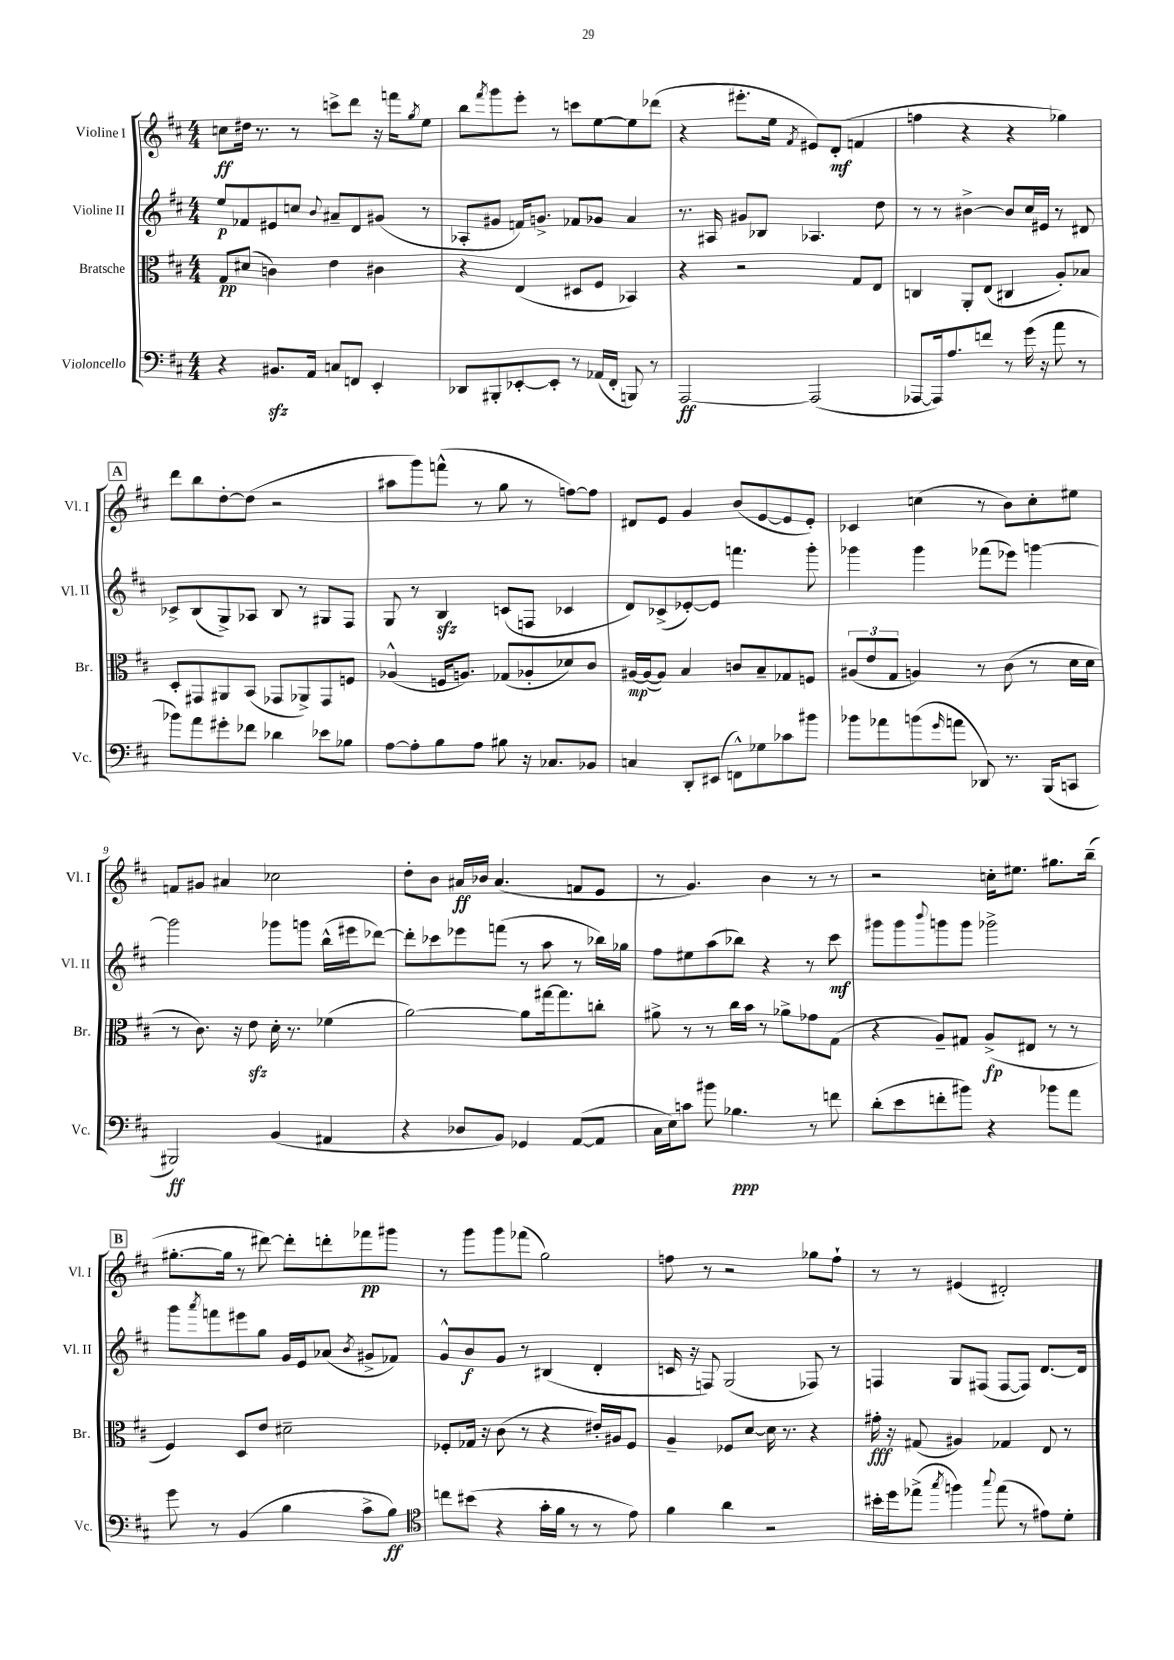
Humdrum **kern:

**kern	**kern	**kern	**kern
*staff4	*staff3	*staff2	*staff1
*clefF4	*clefC3	*clefG2	*clefG2
*k[f#c#]	*k[f#c#]	*k[f#c#]	*k[f#c#]
*M4/4	*M4/4	*M4/4	*M4/4
4r	8G	8ee	8cc
.	(8d#	8f-	16dd#
.	.	.	8.r
8.BB#	4c)	8e#	.
.	.	8cc	8r
16AA	.	.	.
.	.	8qqb	.
8C	4e	8a#~	8ccc^
8FF	.	8d	8ddd
4EE'	4c#	(8g#	16r
.	.	.	16fff
.	.	.	8qgg
.	.	8r	8ee
=	=	=	=
8DD-	4r	8A-'	8bb
.	.	.	8qfff#
8BBB#'	.	8g#	8ggg
[8EE-'	(4E	16f)	8eee'
.	.	8.g^	.
8EE-']	.	.	8r
8r	8D#	8f-	8ccc
(16AA-	8F#	8g-	[8ee
16FF#'	.	.	.
8BBB)	4BB-)	4a	8ee]
8r	.	.	(8ddd-
=	=	=	=
[2AAA	4r	8.r	4r
.	.	16A#	.
.	2r	8g#	8.eee#'
.	.	8B-	.
.	.	.	16ee
.	.	.	8qf#
(2AAA]	.	4.A-	8e#)
.	.	.	(8d'
.	8G	.	4f
.	8E	8dd	.
=	=	=	=
[8AAA-	4C	8r	4ff
16AAA-])	.	8r	.
8.A	.	.	.
.	8AA'	[4b#^	4r
8f	(8E	.	.
8r	4C#	8b#]	4r
(16g	.	16cc#	.
16r	.	16e#	.
8a	8A')	8r	4gg-)
8r	8B-	8d#	.
=	=	=	=
8b-)	8D'	8c-^	8ddd
8a	8GG#	(8B	8bb
8g#'	8AA#	8G^)	[8dd'
8f-	(8BB	8A-	(8dd]
4d-	8GG-	8B	2r
.	8AA-^)	8r	.
8e-	8GG-	8G#	.
8B-	8F	8F#	.
=	=	=	=
[8A	(4A-^^	8G	8aa#
8A']	.	8r	8ggg)
8B	16F	4B	(8fff^^
.	8.A)	.	.
8A	.	.	8r
8B#	(8G-	(8c	8gg
16r	8A-'	8F	8r
8.C-	.	.	.
.	8d-)	4c-	[8ff)
8BB-	8c#	.	8ff]
=	=	=	=
4C	[16A#	8d)	8d#
.	(16A#_	.	.
.	8A#])	(8c-^	8e
8DD'	4B	[8e-')	4g
(8EE#	.	8e-]	.
8FF^^)	8c	4.fff	(8b
8G-	8B~	.	[8e
8c-	8G-	.	8e]
8b#	8F	8ggg'	8e')
=	=	=	=
8b-	(12A#	4ggg-	4c-
.	12e	.	.
8a-	.	.	.
.	12G	.	.
(8b	4A)	4ggg-	(4cc
16qqg	.	.	.
8a	.	.	.
8DD-)	8r	(8fff-	8r
8.r	(8c#	8eee-)	8b)
.	8r	[4ggg	8cc'
(16BBB	.	.	.
8CC	16d	.	8ee#
.	16d	.	.
=	=	=	=
2BBB#)	8r	2ggg]	8f
.	8.c#)	.	8g#
.	.	.	4a#
.	16r	.	.
.	8e	.	.
(4BB	16d'	8ggg-	2cc-
.	8.r	.	.
.	.	8ggg	.
4AA#	(4f-	(16bb^^	.
.	.	16eee#	.
.	.	[8ddd-)	.
=	=	=	=
4r	[2a)	8ddd-']	8dd'
.	.	8ccc-	8b
8D-	.	8eee-	16a#
.	.	.	16b-
8BB)	.	(8fff	(4.a#
4GG-	8a]	8r	.
.	[16gg#	8aa	.
.	8.gg#]	.	.
([8AA	.	8r	8f
8AA]	8cc'	16bb-)	8e
.	.	16gg-	.
=	=	=	=
16C#	8a#^	8ff#	8r
16E)	.	.	.
8c	8r	8ee#	4.g)
8b#	8r	(8aa	.
4.B-	16cc#	8bb-)	.
.	16b	.	.
.	8r	4r	4b
.	8a-^	.	.
8r	8g-	8r	8r
8f	(8G	8ccc#	8r
=	=	=	=
(8d'	4r	8ggg#	2r
8e	.	8ggg#	.
.	.	8qqbbb	.
8f'	8A~)	8ggg	.
8b#)	8G#	8ggg	.
4r	(8A^	2ggg-^	16cc'
.	.	.	8.ee#
.	8E#	.	.
8b-	8r	.	8.gg#
8a	8r	.	.
.	.	.	(16bb~
=	=	=	=
8g	4F#)	8ggg	[8.gg#'
.	.	8qaaa	.
8r	.	8fff	.
.	.	.	16gg#]
(4BB	8D	8eee#	8r
.	8e	8gg	[8ddd#)
4B	2d#~	16g	8ddd#']
.	.	16e	.
.	.	(8a-	8ddd'
.	.	8qb	.
8c#^	.	8g#^	8fff-
8B)	.	8f-)	8ggg#
=	=	=	=
*clefC4	*	*	*
8cc	8F-'	8g^^	8r
(8b#	16G-	8b	8ggg
.	16r	.	.
4r	(8c#	8g	8ggg
.	8r	8r	(8fff-
16g'	4r	(4B#	2gg)
16f#	.	.	.
8r	.	.	.
8r	16e#')	4d'	.
.	16A#	.	.
8e)	8F-	.	.
=	=	=	=
4f#	4A~	16c	8ff
.	.	16r	.
.	.	8F)	8r
4a	8F-	(2G	2r
.	[8d	.	.
2r	16d]	.	.
.	8.r	.	.
.	4r	8F-)	8gg-
.	.	8r	8ff`
=	=	=	=
16b#'	16g#'	4F	8r
16dd	16r	.	.
(8ee-^	(8G#	.	8r
8qgg	.	.	.
4ff)	4A#)	8G	(4e#
.	.	(8F#	.
8qqgg	.	.	.
(8ee-	4G-	[8F#	2d#')
8r	.	8F#])	.
8e#)	8E	[8.d	.
8d'	8r	.	.
.	.	16d]	.
==	==	==	==
*-	*-	*-	*-
